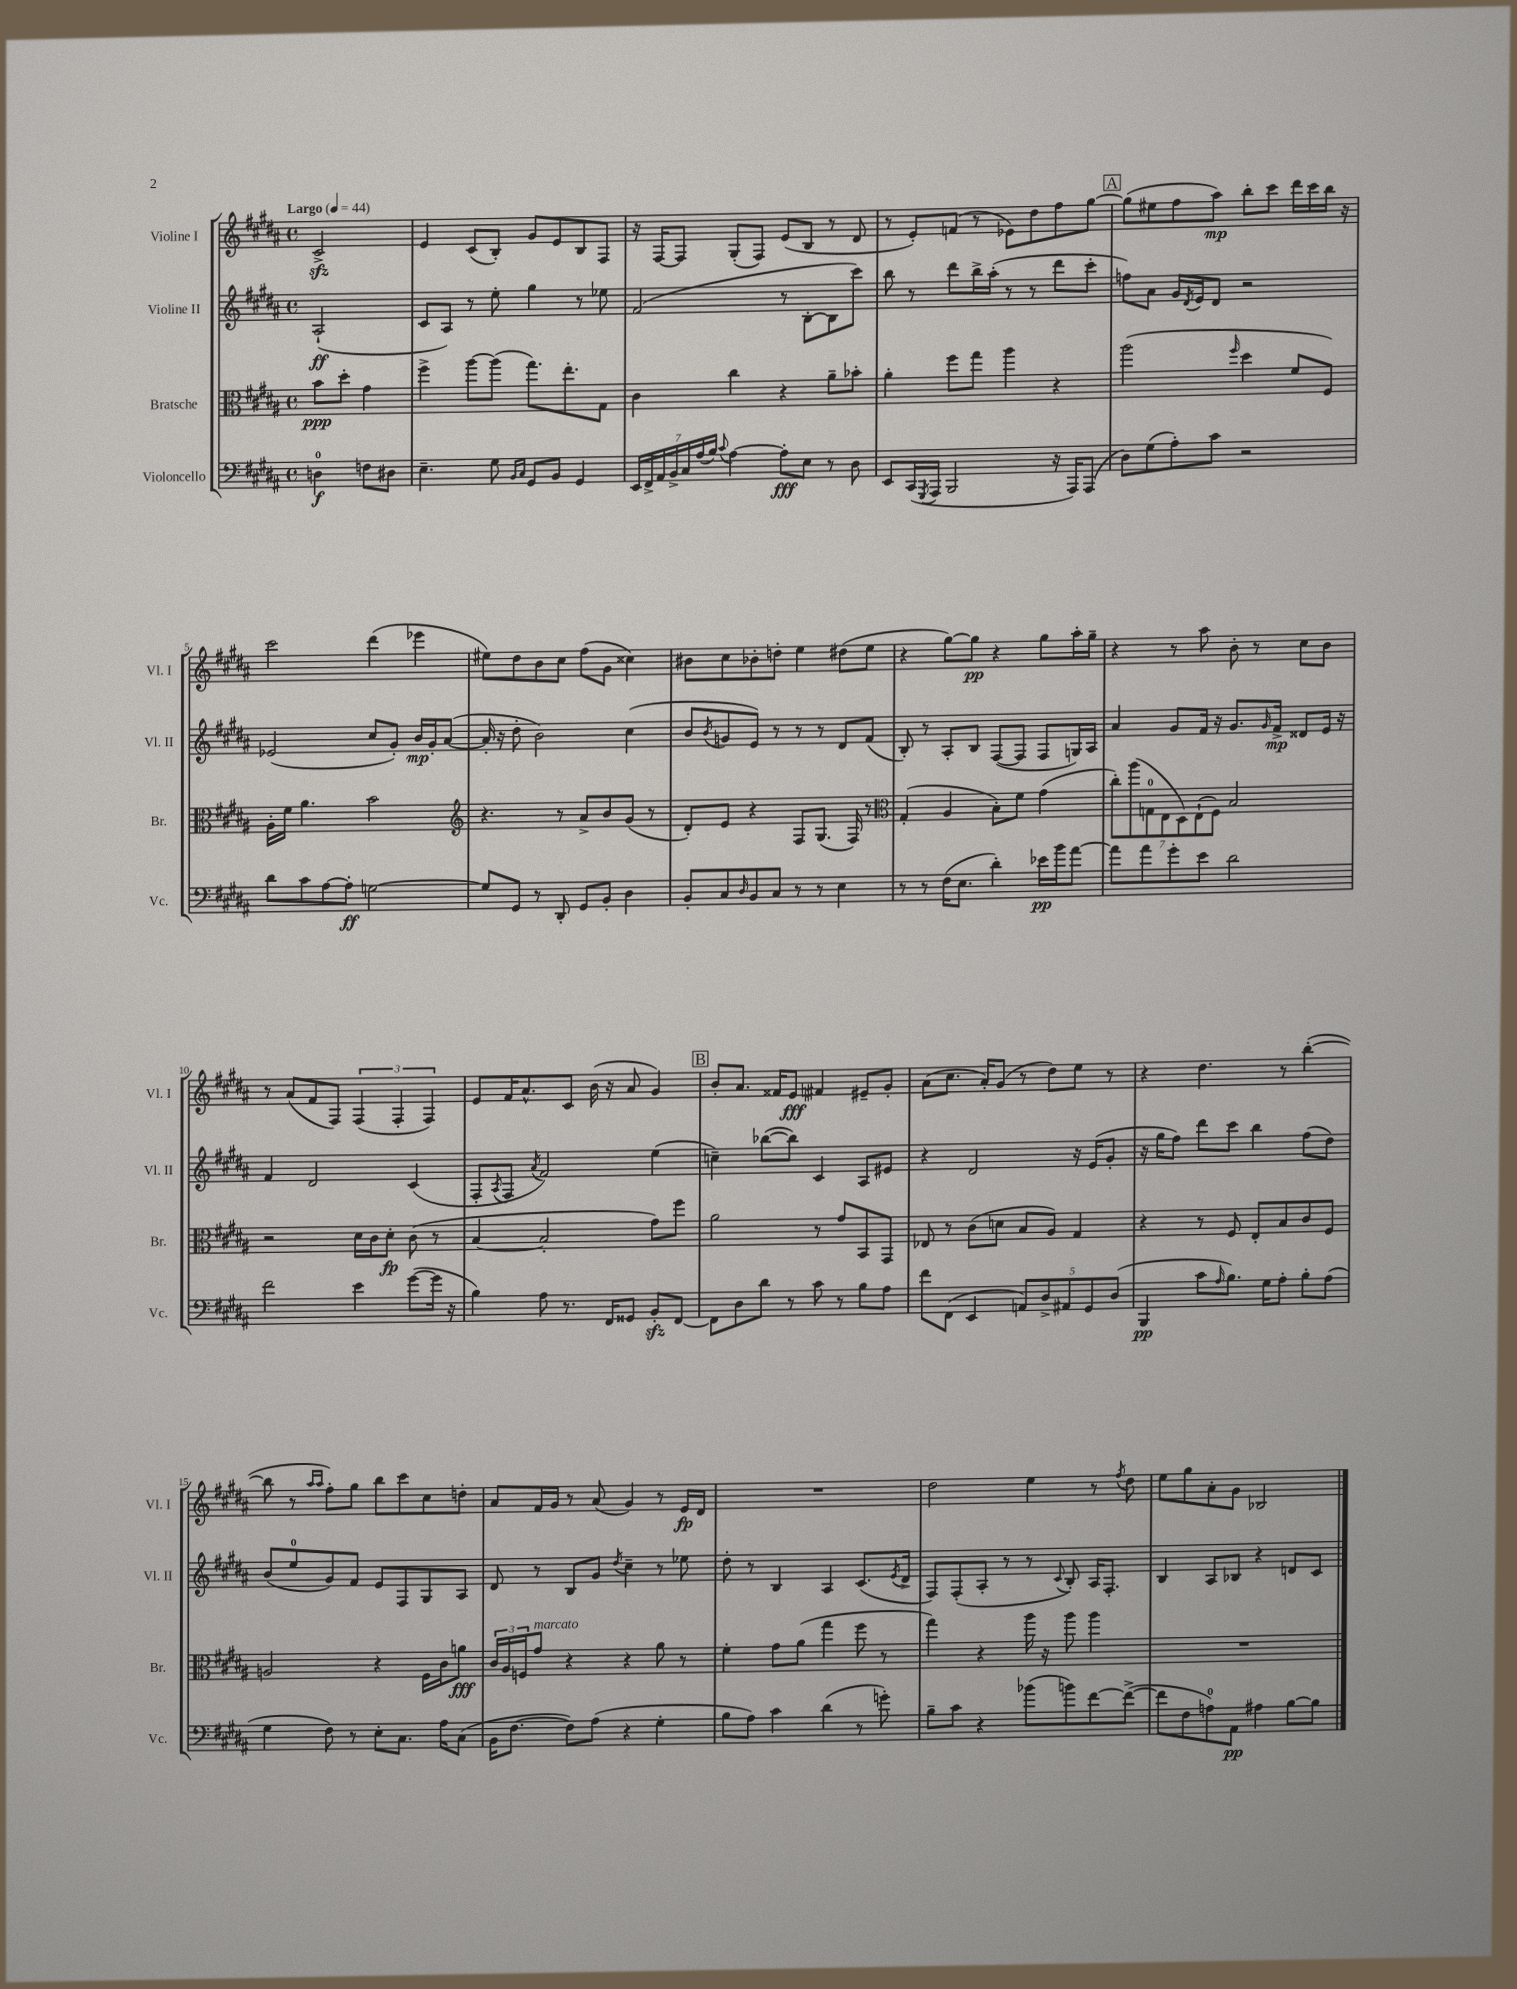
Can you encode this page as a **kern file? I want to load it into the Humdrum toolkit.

**kern	**dynam	**kern	**dynam	**kern	**dynam	**kern	**dynam
*part4	*part4	*part3	*part3	*part2	*part2	*part1	*part1
*staff4	*staff4	*staff3	*staff3	*staff2	*staff2	*staff1	*staff1
*I"Violoncello	*	*I"Bratsche	*	*I"Violine II	*	*I"Violine I	*
*I'Vc.	*	*I'Br.	*	*I'Vl. II	*	*I'Vl. I	*
*clefF4	*	*clefC3	*	*clefG2	*	*clefG2	*
*k[f#c#g#d#a#]	*	*k[f#c#g#d#a#]	*	*k[f#c#g#d#a#]	*	*k[f#c#g#d#a#]	*
*M4/4	*	*M4/4	*	*M4/4	*	*M4/4	*
*met(c)	*	*met(c)	*	*met(c)	*	*met(c)	*
*MM44	*	*MM44	*	*MM44	*	*MM44	*
=	=	=	=	=	=	=	=
!	!	!	!	!	!	!LO:TX:a:B:t=Largo	!
4Dn\	f	8b\L	ppp	(2A#`/	ff	2c#zz^/	.
.	.	8dd#'\J	.	.	.	.	.
8Fn\L	.	4g#\	.	.	.	.	.
8D#X\J	.	.	.	.	.	.	.
=1	=1	=1	=1	=1	=1	=1	=1
4.E~\	.	4ff#^\	.	8c#/L	.	4e/	.
.	.	.	.	8A#/J)	.	.	.
.	.	[8aa#\L	.	8r	.	(8c#/L	.
8G#\	.	(8aa#\J]	.	8ee'\	.	8B'/J)	.
16qqBB/LL	.	.	.	.	.	.	.
16qqC#/JJ	.	.	.	.	.	.	.
8GG#/L	.	8.gg#\L)	.	4gg#\	.	8g#/L	.
8BB/J	.	.	.	.	.	8e/	.
.	.	8.ee'\	.	.	.	.	.
4GG#/	.	.	.	8r	.	8B/	.
.	.	8G#\J	.	8ee-X\	.	8F#/J	.
=2	=2	=2	=2	=2	=2	=2	=2
28EE/LL	.	4c#\	.	(2f#/	.	16r	.
28FF#^/	.	.	.	.	.	.	.
.	.	.	.	.	.	[16F#/KL	.
28AA#/	.	.	.	.	.	.	.
28BB^/	.	.	.	.	.	.	.
.	.	.	.	.	.	8F#/J]	.
28C#/	.	.	.	.	.	.	.
(28A#/	.	.	.	.	.	.	.
28B/JJ)	.	.	.	.	.	.	.
8qqc#/	.	.	.	.	.	.	.
[4A#\	.	4cc#\	.	.	.	(8G#'/L	.
.	.	.	.	.	.	8F#/J)	.
8A#'\L]	fff	4r	.	8r	.	(8e/L	.
8E\J	.	.	.	[8B'\L	.	8B/J	.
8r	.	8a#~\L	.	8B\]	.	8r	.
8D#\	.	8b-X'\J	.	8ccc#\J)	.	8d#/	.
=3	=3	=3	=3	=3	=3	=3	=3
8EE/L	.	4a#'\	.	8bb\	.	8r	.
(16CC#/L	.	.	.	8r	.	8e'/L)	.
8qGGG#/	.	.	.	.	.	.	.
16AAA#/JJ	.	.	.	.	.	.	.
2BBB/	.	8ff#\L	.	8ddd#\L	.	(8fn/J	.
.	.	8gg#\J	.	16bb^\L	.	8r	.
.	.	.	.	(16aa#'\JJ	.	.	.
.	.	4aa#\	.	8r	.	8e-X\L)	.
.	.	.	.	8r	.	8dd#\	.
16r	.	4r	.	8ddd#\L	.	8ff#\	.
16AAA#/KL)	.	.	.	.	.	.	.
(8AAA#/J	.	.	.	8ccc#'\J	.	[8gg#\J	.
!!LO:REH:place=s1:t=A
=4	=4	=4	=4	=4	=4	=4	=4
8D#\L)	.	(2aa#\	.	8ffn\L)	.	(8gg#\L]	.
(8G#\	.	.	.	8a#\J	.	8ee#X\	.
8A#'\)	.	.	.	16g#/LL	.	8ff#\	.
.	.	.	.	8qd#/	.	.	.
.	.	.	.	16e/J	.	.	.
8c#\J	.	.	.	8d#/J	.	8aa#\J)	mp
.	.	16qqff#/	.	.	.	.	.
2r	.	4dd#\	.	2r	.	8bb'\L	.
.	.	.	.	.	.	8ccc#\J	.
.	.	8f#/L	.	.	.	16ddd#\LL	.
.	.	.	.	.	.	16ccc#\	.
.	.	8F#/J)	.	.	.	16bb\JJ	.
.	.	.	.	.	.	16r	.
!!LO:LB:g=z
=5	=5	=5	=5	=5	=5	=5	=5
8d#\L	.	16A#'\LL	.	(2e-X/	.	2ccc#\	.
.	.	16f#\JJ	.	.	.	.	.
8c#\	.	4.a#\	.	.	.	.	.
[8A#\	.	.	.	.	.	.	.
8A#'\J]	ff	.	.	.	.	.	.
[2Gn\	.	2b\	.	8cc#/L	.	(4ddd#\	.
.	.	.	.	8g#'/J)	.	.	.
.	.	.	.	16b/LL	mp	4eee-X\	.
.	.	.	.	16g#'/J	.	.	.
.	.	.	.	([8a#/J	.	.	.
=6	=6	=6	=6	=6	=6	=6	=6
*	*	*clefG2	*	*	*	*	*
8G/L]	.	4.r	.	16a#'/]	.	8ee#X\L)	.
.	.	.	.	16r	.	.	.
8GG#/J	.	.	.	8dd#'\	.	8dd#\	.
8r	.	.	.	2b\)	.	8b\	.
8DD#'/	.	8r	.	.	.	8cc#\J	.
8GG#/L	.	8a#^/L	.	.	.	(8ff#\L	.
8BB'/J	.	8b/	.	.	.	8g#\J	.
4D#\	.	(8g#/J	.	(4cc#\	.	4cc##X\)	.
.	.	8r	.	.	.	.	.
=7	=7	=7	=7	=7	=7	=7	=7
8BB'/L	.	8d#'/L)	.	8b/L	.	8b#X\L	.
.	.	.	.	8qb/	.	.	.
8C#/	.	8e/J	.	8gn/	.	8cc#\	.
16qqD#/	.	.	.	.	.	.	.
8BB/	.	4r	.	8e/J)	.	8b-X'\	.
8C#/J	.	.	.	8r	.	8ddn'\J	.
8r	.	8F#/L	.	8r	.	4ee\	.
8r	.	(8.G#/J	.	8r	.	.	.
4E\	.	.	.	8d#/L	.	(8dd#X\L	.
.	.	16F#/)	.	.	.	.	.
.	.	8r	.	(8f#/J	.	8ee\J	.
=8	=8	=8	=8	=8	=8	=8	=8
*	*	*clefC3	*	*	*	*	*
8r	.	(4G#'/	.	8B'/)	.	4r	.
8r	.	.	.	8r	.	.	.
(16F#\KL	.	4A#/	.	8A#'/L	.	[8gg#\L)	.
8.E\J	.	.	.	.	.	.	.
.	.	.	.	8B/J	.	8gg#\J]	pp
4d#'\)	.	8B'\L)	.	([8F#/L	.	4r	.
.	.	8f#\J	.	8F#/J]	.	.	.
16e-X\LL	pp	(4g#\	.	8F#/L	.	8gg#\L	.
16b\J	.	.	.	.	.	.	.
[8a#\J	.	.	.	16Gn/L)	.	16aa#'\L	.
.	.	.	.	16A#/JJ	.	16gg#~\JJ	.
=9	=9	=9	=9	=9	=9	=9	=9
8a#\L]	.	14cc#'\L)	.	4a#/	.	4r	.
.	.	(14aa#\	.	.	.	.	.
8a#\	.	.	.	.	.	.	.
.	.	14Gn\	.	.	.	.	.
.	.	14E\	.	.	.	.	.
8g#'\	.	.	.	8g#/L	.	8r	.
.	.	14D#\)	.	.	.	.	.
.	.	(14E`\	.	.	.	.	.
8e\J	.	.	.	16f#/Jk	.	8aa#\	.
.	.	14F#\J)	.	.	.	.	.
.	.	.	.	16r	.	.	.
2d#\	.	2B/	.	8.g#/L	.	8b'\	.
.	.	.	.	.	.	8r	.
.	.	.	.	16qqg#/	.	.	.
.	.	.	.	16f#^/Jk	mp	.	.
.	.	.	.	8d##X/L	.	8cc#\L	.
.	.	.	.	16e/Jk	.	8b\J	.
.	.	.	.	16r	.	.	.
!!LO:LB:g=z
=10	=10	=10	=10	=10	=10	=10	=10
2f#\	.	2r	.	4f#/	.	8r	.
.	.	.	.	.	.	(8a#/L	.
.	.	.	.	2d#/	.	8f#/	.
.	.	.	.	.	.	8F#/J)	.
4e\	.	16d#\LL	.	.	.	(6F#/	.
.	.	16c#\J	.	.	.	.	.
.	.	8d#'\J	fp	.	.	.	.
.	.	.	.	.	.	6F#'/	.
([8g#\L	.	(8c#\	.	(4c#/	.	.	.
.	.	.	.	.	.	6F#/)	.
16g#\Jk]	.	8r	.	.	.	.	.
16r	.	.	.	.	.	.	.
=11	=11	=11	=11	=11	=11	=11	=11
4B\)	.	[4B/	.	8F#'/L	.	8e/L	.
.	.	.	.	8qA#/	.	.	.
.	.	.	.	8F#/J	.	16f#/K	.
.	.	.	.	.	.	8.a#^^/	.
.	.	.	.	8qa#/	.	.	.
8A#\	.	2B'/]	.	2f#/)	.	.	.
8.r	.	.	.	.	.	8c#/J	.
.	.	.	.	.	.	(16b\	.
16FF#/KL	.	.	.	.	.	16r	.
8GG##X/J	.	.	.	.	.	8a#/	.
8BBzz'/L	.	8g#\L)	.	(4ee\	.	4g#/)	.
[8FF#/J	.	8ff#\J	.	.	.	.	.
!!LO:REH:place=s1:t=B
=12	=12	=12	=12	=12	=12	=12	=12
8FF#\L]	.	2a#\	.	4ccn~\)	.	8b'/L	.
8D#\	.	.	.	.	.	8.a#/J	.
8d#\J	.	.	.	([8bb-X\L	.	.	.
.	.	.	.	.	.	16f##X/KL	.
8r	.	.	.	8bb-\J])	.	8e/J	fff
8c#\	.	8r	.	4c#/	.	4f#X/	.
8r	.	8g#/L	.	.	.	.	.
8B\L	.	8BB/	.	8A#/L	.	8e#X~/L	.
8A#\J	.	8GG#/J	.	8e#X/J	.	8g#'/J	.
=13	=13	=13	=13	=13	=13	=13	=13
8f#\L	.	8E-X/	.	4r	.	(8a#\L	.
(8FF#\J	.	8r	.	.	.	8.cc#\J	.
4EE/	.	(8c#\L	.	2d#/	.	.	.
.	.	.	.	.	.	16a#'/KL)	.
.	.	8dn\J	.	.	.	(8g#/J	.
10AAn/L)	.	8B/L	.	.	.	8r	.
10D#^/	.	.	.	.	.	.	.
.	.	8A#/J)	.	.	.	8dd#\L)	.
10AA#X/	.	.	.	.	.	.	.
.	.	4G#/	.	16r	.	8ee\J	.
10GG#/	.	.	.	.	.	.	.
.	.	.	.	(16e/KL	.	.	.
.	.	.	.	8g#'/J	.	8r	.
(10D#/J	.	.	.	.	.	.	.
=14	=14	=14	=14	=14	=14	=14	=14
4BBB/	pp	4r	.	16r	.	4r	.
.	.	.	.	16gg#\KL	.	.	.
.	.	.	.	8ff#\J)	.	.	.
8c#\L	.	8r	.	8ddd#\L	.	4.dd#\	.
16qqA#/	.	.	.	.	.	.	.
8.B\J)	.	8F#/	.	8ccc#\J	.	.	.
.	.	8E'/L	.	4bb\	.	.	.
16G#\KL	.	.	.	.	.	.	.
8A#'\J	.	8B/	.	.	.	8r	.
8B'\L	.	8c#/	.	(8ff#\L	.	([4bb'\	.
(8A#\J	.	8F#/J	.	8dd#\J)	.	.	.
!!LO:LB:g=z
=15	=15	=15	=15	=15	=15	=15	=15
4G#\	.	2An/	.	(8b/L	.	8bb\]	.
.	.	.	.	8ee/	.	8r	.
.	.	.	.	.	.	16qqaa#/LL	.
.	.	.	.	.	.	16qqaa#/JJ	.
8F#\)	.	.	.	8g#/)	.	8ff#'\L)	.
8r	.	.	.	8f#/J	.	8gg#\J	.
8E'\L	.	4r	.	8e/L	.	8bb\L	.
8.C#\J	.	.	.	8F#/	.	8ccc#\	.
.	.	16F#\LL	.	8G#/	.	8cc#\	.
16A#\KL	.	16c#\J	.	.	.	.	.
(8C#\J	.	8an\J	fff	8A#/J	.	8ddn'\J	.
=16	=16	=16	=16	=16	=16	=16	=16
16BB\KL	.	24c#/LL	.	8d#/	.	8a#/L	.
.	.	24A#/	.	.	.	.	.
[8.F#\J	.	.	.	.	.	.	.
.	.	24Fn/J	.	.	.	.	.
!	!	!LO:TX:a:i:t=marcato	!	!	!	!	!
.	.	8g#/J	.	8r	.	16f#/L	.
.	.	.	.	.	.	16g#/JJ	.
8F#\L])	.	4r	.	8B/L	.	8r	.
(8A#\J	.	.	.	8g#/J	.	(8a#/	.
.	.	.	.	8qdd#/	.	.	.
4r	.	4r	.	4cc#~\	.	4g#/)	.
4G#'\	.	8a#\	.	8r	.	8r	.
.	.	8r	.	8ee-X\	.	16e/LL	fp
.	.	.	.	.	.	16d#/JJ	.
=17	=17	=17	=17	=17	=17	=17	=17
8B\L	.	4f#'\	.	8dd#'\	.	1r	.
8A#\J)	.	.	.	8r	.	.	.
4c#\	.	8g#\L	.	4B/	.	.	.
.	.	(8a#\J	.	.	.	.	.
(4d#\	.	4gg#\	.	4A#/	.	.	.
8r	.	8ff#\	.	(8.c#/L	.	.	.
8gn'\)	.	8r	.	.	.	.	.
.	.	.	.	8qe/	.	.	.
.	.	.	.	16d#^/Jk	.	.	.
=18	=18	=18	=18	=18	=18	=18	=18
8B~\L	.	4gg#\)	.	8F#/L)	.	2dd#\	.
8c#\J	.	.	.	(8F#'/	.	.	.
4r	.	4r	.	8A#'/J	.	.	.
.	.	.	.	8r	.	.	.
(8b-X\L	.	16aa#\	.	8r	.	4ee\	.
.	.	16r	.	.	.	.	.
.	.	.	.	8qqc#/	.	.	.
8bn\)	.	8aa#\	.	8B'/)	.	.	.
[8f#\	.	4aa#\	.	16A#/KL	.	8r	.
.	.	.	.	8.F#'/J	.	.	.
.	.	.	.	.	.	8qff#/	.
(8f#^\J_	.	.	.	.	.	8dd#\	.
=19	=19	=19	=19	=19	=19	=19	=19
8f#\L]	.	1r	.	4B/	.	8ee\L	.
8F#\	.	.	.	.	.	8gg#\	.
8An\)	.	.	.	8A#/L	.	8a#'\	.
8AA#\J	pp	.	.	8B-X/J	.	8g#\J	.
4A#X\	.	.	.	4r	.	2B-X/	.
[8B\L	.	.	.	8dn/L	.	.	.
8B\J]	.	.	.	8c#/J	.	.	.
==	==	==	==	==	==	==	==
*-	*-	*-	*-	*-	*-	*-	*-
